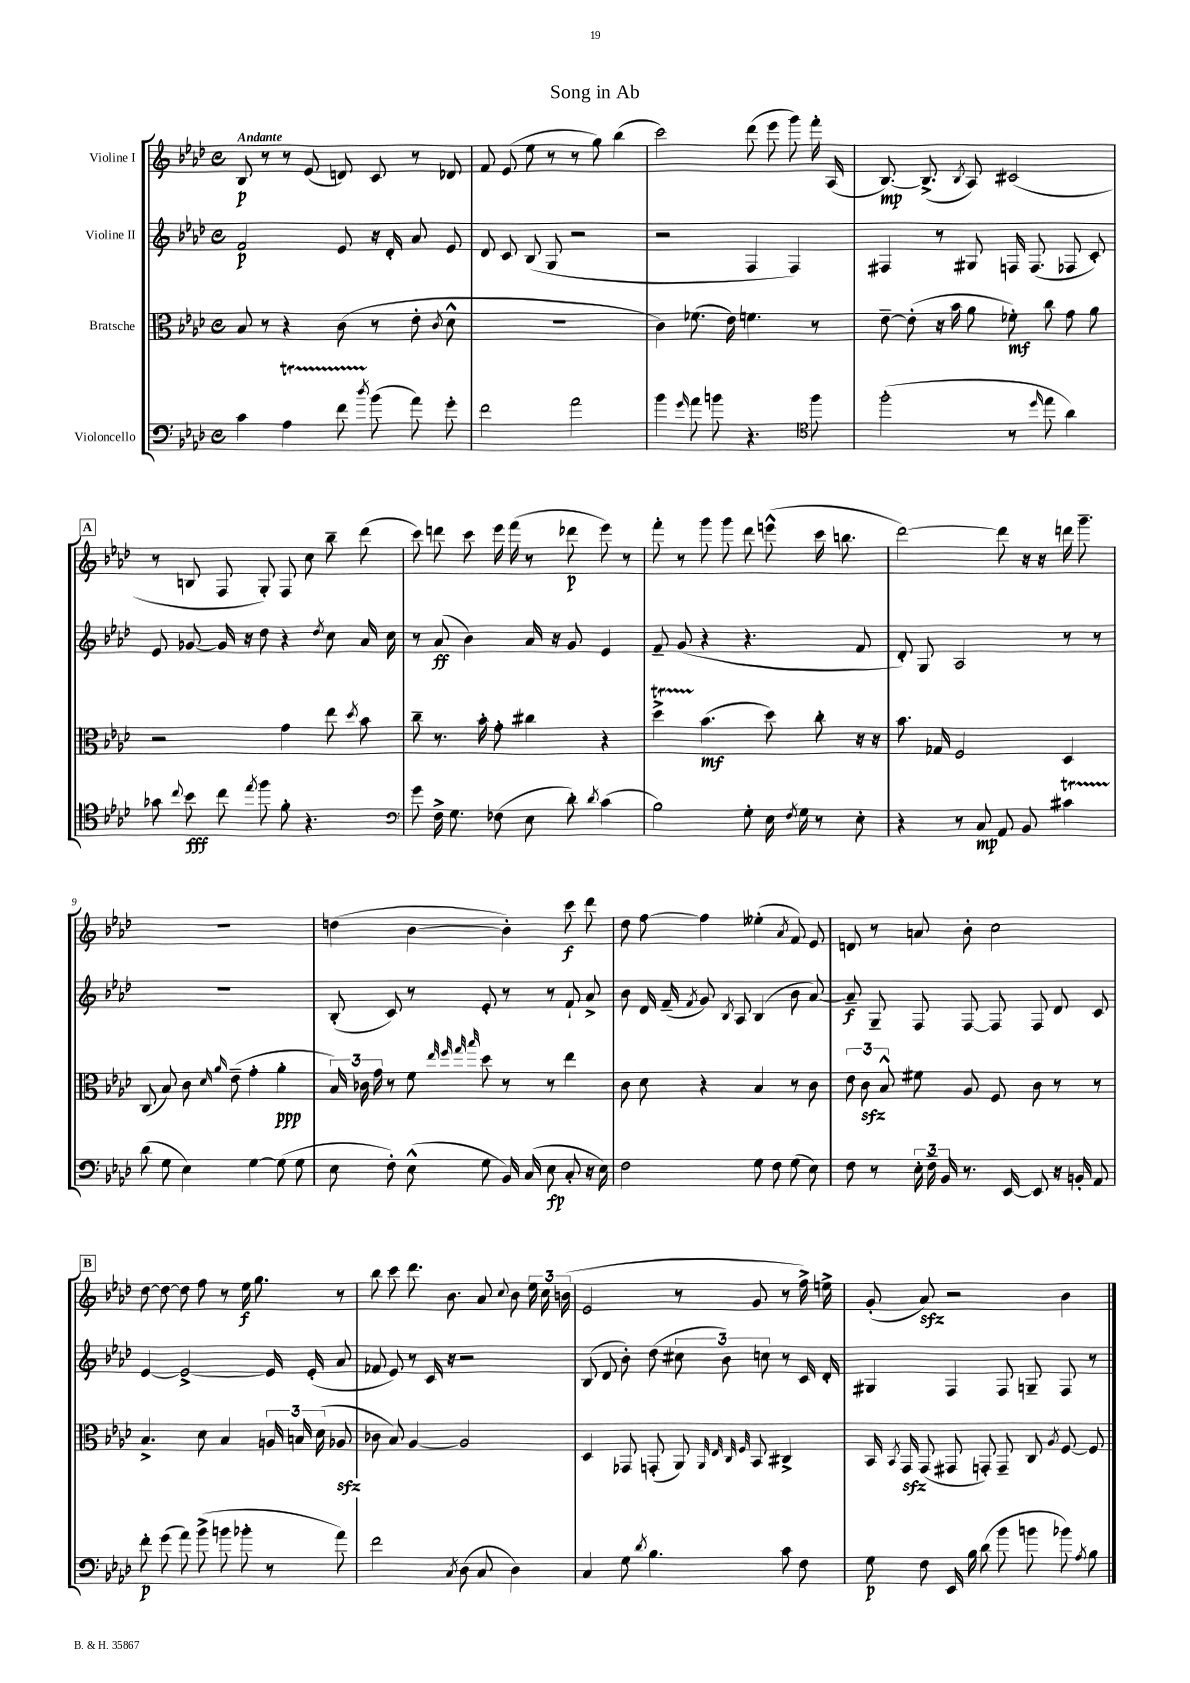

**kern	**dynam	**kern	**dynam	**kern	**dynam	**kern	**dynam
*part4	*part4	*part3	*part3	*part2	*part2	*part1	*part1
*staff4	*staff4	*staff3	*staff3	*staff2	*staff2	*staff1	*staff1
*I"Violoncello	*	*I"Bratsche	*	*I"Violine II	*	*I"Violine I	*
*clefF4	*	*clefC3	*	*clefG2	*	*clefG2	*
*k[b-e-a-d-]	*	*k[b-e-a-d-]	*	*k[b-e-a-d-]	*	*k[b-e-a-d-]	*
*M4/4	*	*M4/4	*	*M4/4	*	*M4/4	*
*met(c)	*	*met(c)	*	*met(c)	*	*met(c)	*
=1	=1	=1	=1	=1	=1	=1	=1
!	!	!	!	!	!	!LO:TX:a:B:t=Andante	!
4c\	.	8B-/	.	2f/	p	8B-/	p
.	.	8r	.	.	.	8r	.
4A-T\	.	4r	.	.	.	8r	.
.	.	.	.	.	.	(8e-/	.
8fTTT\	.	(8c\	.	8e-/	.	8dn/)	.
8qdd-/	.	.	.	.	.	.	.
(8b-\	.	8r	.	16r	.	8c/	.
.	.	.	.	16d-'/	.	.	.
8a-\)	.	8e-'\	.	8a-/	.	8r	.
.	.	8qc/	.	.	.	.	.
8g'\	.	8d-^^\	.	8e-/	.	8d-X/	.
=2	=2	=2	=2	=2	=2	=2	=2
2f\	.	1r	.	8d-/	.	8f/	.
.	.	.	.	8c/	.	(8e-/	.
.	.	.	.	(8B-/	.	8ee-\	.
.	.	.	.	8G/	.	8r	.
2a-\	.	.	.	2r	.	8r	.
.	.	.	.	.	.	8gg\)	.
.	.	.	.	.	.	(4bb-\	.
=3	=3	=3	=3	=3	=3	=3	=3
4b-\	.	4c\)	.	2r	.	2ccc\)	.
16qqg/	.	.	.	.	.	.	.
8a-\	.	(8.f-X\	.	.	.	.	.
8bn\	.	.	.	.	.	.	.
.	.	16e-\)	.	.	.	.	.
4.r	.	4.fn\	.	4F/	.	(8ddd-\	.
.	.	.	.	.	.	8eee-\	.
.	.	.	.	4F/)	.	8ggg\)	.
*clefC4	*	*	*	*	*	*	*
8ff\	.	8r	.	.	.	16fff'\	.
.	.	.	.	.	.	(16A-/	.
=4	=4	=4	=4	=4	=4	=4	=4
(2ff'\	.	[8e-~\	.	4F#X/	.	[8.B-/)	mp
.	.	(8e-'\]	.	.	.	.	.
.	.	.	.	.	.	(8.B-^/]	.
.	.	16r	.	8r	.	.	.
.	.	16b-\	.	.	.	.	.
.	.	.	.	.	.	8qB-/	.
.	.	8a-\	.	8G#X/	.	8A-/)	.
8r	.	8f-X'\)	mf	16Fn/	.	(2c#X/	.
.	.	.	.	(8.F/	.	.	.
16qqdd-/	.	.	.	.	.	.	.
8ee-\	.	8cc\	.	.	.	.	.
4a-\)	.	8g\	.	8F-X/	.	.	.
.	.	8a-\	.	8c'/)	.	.	.
!!LO:LB:g=z
!!LO:REH:place=s1:t=A
=5	=5	=5	=5	=5	=5	=5	=5
8g-X\	.	2r	.	8e-/	.	8r	.
8qqcc/	.	.	.	.	.	.	.
8b-\	fff	.	.	[8g-X/	.	8Bn/	.
8cc\	.	.	.	16g-/]	.	8F/	.
.	.	.	.	16r	.	.	.
8qee-/	.	.	.	.	.	.	.
8ff\	.	.	.	8dd-\	.	8G'/)	.
8f'\	.	4g\	.	4r	.	8F/	.
4.r	.	.	.	.	.	8cc\	.
.	.	.	.	8qdd-/	.	.	.
.	.	8ee-\	.	8cc\	.	8bb-~\	.
.	.	8qdd-/	.	.	.	.	.
.	.	8b-\	.	16a-/	.	(8ddd-\	.
.	.	.	.	16cc\	.	.	.
=6	=6	=6	=6	=6	=6	=6	=6
*clefF4	*	*	*	*	*	*	*
8g\	.	8cc~\	.	8r	.	8ccc\)	.
16F^\	.	8.r	.	(8a-/	ff	8dddn\	.
8.G\	.	.	.	.	.	.	.
.	.	.	.	4b-\)	.	8ccc\	.
.	.	16b-'\	.	.	.	.	.
(8F-X\	.	8g'\	.	.	.	16eee-\	.
.	.	.	.	.	.	(16fff\	.
8E-\	.	4cc#X\	.	16a-/	.	8r	.
.	.	.	.	16r	.	.	.
8d-'\)	.	.	.	8g/	.	8ddd-X\	p
8qd-/	.	.	.	.	.	.	.
(4c\	.	4r	.	4e-/	.	8eee-\)	.
.	.	.	.	.	.	8r	.
=7	=7	=7	=7	=7	=7	=7	=7
2B-\)	.	4dd-T^\	.	8f~/	.	8fff'\	.
.	.	.	.	(8g/	.	8r	.
.	.	(4.b-\	mf	4r	.	8ggg\	.
.	.	.	.	.	.	8ggg\	.
8G'\	.	.	.	4.r	.	8ddd-\	.
16E-\	.	8dd-\)	.	.	.	(8eeen^^\	.
8qF/	.	.	.	.	.	.	.
16G\	.	.	.	.	.	.	.
8r	.	8cc'\	.	.	.	16ccc\	.
.	.	.	.	.	.	8.bbn\	.
8E-'\	.	16r	.	8f/	.	.	.
.	.	16r	.	.	.	.	.
=8	=8	=8	=8	=8	=8	=8	=8
4r	.	8.b-\	.	8d-'/)	.	[2ddd-\)	.
.	.	.	.	8G/	.	.	.
.	.	16G-X/	.	.	.	.	.
8r	.	2F/	.	2A-/	.	.	.
8C/	mp	.	.	.	.	.	.
8AA-/	.	.	.	.	.	8ddd-\]	.
8BB-/	.	.	.	.	.	16r	.
.	.	.	.	.	.	16r	.
4c#Xt\	.	4D-/	.	8r	.	16dddn\	.
.	.	.	.	.	.	8.ggg~\	.
.	.	.	.	8r	.	.	.
!!LO:LB:g=z
=9	=9	=9	=9	=9	=9	=9	=9
(8d-\	.	(8C/	.	1r	.	1r	.
8G\	.	8B-/)	.	.	.	.	.
4E-\)	.	8c\	.	.	.	.	.
.	.	16qqd-/	.	.	.	.	.
.	.	16qqa-/	.	.	.	.	.
.	.	(8e-~\	.	.	.	.	.
[4G\	.	4g'\	.	.	.	.	.
(8G\]	.	4a-'\	ppp	.	.	.	.
8G\	.	.	.	.	.	.	.
=10	=10	=10	=10	=10	=10	=10	=10
8E-\	.	24B-/)	.	(8B-'/	.	(4ddn\	.
.	.	24c-X\	.	.	.	.	.
.	.	24g\	.	.	.	.	.
8F'\)	.	8r	.	8c/)	.	.	.
(8E-^^\	.	8f\	.	8r	.	[4b-\	.
.	.	32qqee-/	.	.	.	.	.
.	.	32qqff/	.	.	.	.	.
.	.	32qqgg/	.	.	.	.	.
.	.	32qqbb-/	.	.	.	.	.
8G\	.	8dd-\	.	8e-'/	.	.	.
16BB-/)	.	8r	.	8r	.	4b-'\])	.
(16C/	.	.	.	.	.	.	.
8E-\	fp	8r	.	8r	.	.	.
8C'/	.	4ee-\	.	8f`/	.	8ccc\	f
16r	.	.	.	8a-^/	.	8ddd-\	.
16E-\)	.	.	.	.	.	.	.
=11	=11	=11	=11	=11	=11	=11	=11
2F\	.	8c\	.	8b-\	.	8dd-\	.
.	.	8d-\	.	16d-/	.	[8ff\	.
.	.	.	.	(16f~/	.	.	.
.	.	.	.	8qf/	.	.	.
.	.	4r	.	8g/)	.	4ff\]	.
.	.	.	.	8qB-/	.	.	.
.	.	.	.	8A-/	.	.	.
8G\	.	4B-/	.	(4B-/	.	(4ee--X'\	.
8F\	.	.	.	.	.	.	.
.	.	.	.	.	.	8qa-/	.
(8G\	.	8r	.	8b-\	.	8f/)	.
8E-\)	.	8c\	.	[8a-/)	.	8e-/	.
=12	=12	=12	=12	=12	=12	=12	=12
8F\	.	12e-\	.	8a-~/]	f	8dn/	.
.	.	12czz\	.	.	.	.	.
8r	.	.	.	8G~/	.	8r	.
.	.	12B-^^/	.	.	.	.	.
24E-'\	.	8f#X\	.	8F/	.	8an/	.
24F~\	.	.	.	.	.	.	.
24BB-/	.	.	.	.	.	.	.
8.r	.	8A-/	.	[8F/	.	8b-'\	.
.	.	8F/	.	8F/]	.	2cc\	.
[16EE-/	.	.	.	.	.	.	.
8EE-/]	.	8c\	.	8F/	.	.	.
16r	.	8r	.	8d-/	.	.	.
16BBn'/	.	.	.	.	.	.	.
8AA-/	.	8r	.	8c/	.	.	.
!!LO:LB:g=z
!!LO:REH:place=s1:t=B
=13	=13	=13	=13	=13	=13	=13	=13
8f'\	p	4.B-^/	.	[4e-/	.	[8dd-\	.
(8g\	.	.	.	.	.	8dd-\_	.
8a-\)	.	.	.	2e-^/_	.	8dd-\]	.
(8b-^\	.	8d-\	.	.	.	8ff\	.
8bn\	.	4B-/	.	.	.	8r	.
8b-X'\	.	.	.	.	.	16ee-\	f
.	.	.	.	.	.	8.gg\	.
8r	.	24An/	.	16e-/]	.	.	.
.	.	24Bn/	.	.	.	.	.
.	.	.	.	(16e-'/	.	.	.
.	.	(24d-\	.	.	.	.	.
8a-\)	.	8A-Xzz/	.	8a-/	.	8r	.
=14	=14	=14	=14	=14	=14	=14	=14
2f\	.	8c-X\	.	8f-X/	.	8bb-\	.
.	.	8B-/)	.	8e-/)	.	8ccc\	.
.	.	[4A-/	.	8r	.	8.ddd-\	.
.	.	.	.	16c/	.	.	.
.	.	.	.	16r	.	8.b-\	.
8qC/	.	.	.	.	.	.	.
(8D-\	.	2A-/]	.	2r	.	.	.
8C/	.	.	.	.	.	8a-/	.
.	.	.	.	.	.	8qqcc/	.
4D-\)	.	.	.	.	.	8b-\	.
.	.	.	.	.	.	24ee-\	.
.	.	.	.	.	.	24cc\	.
.	.	.	.	.	.	(24bn\	.
=15	=15	=15	=15	=15	=15	=15	=15
4C/	.	4D-/	.	(8B-/	.	2e-/	.
.	.	.	.	8d-/	.	.	.
8G\	.	8GG-X/	.	8b-'\)	.	.	.
8qd-/	.	.	.	.	.	.	.
4.B-\	.	(8GGn'/	.	(8dd-\	.	.	.
.	.	8AA-/)	.	12cc#X\	.	8r	.
.	.	.	.	12b-\)	.	.	.
.	.	32qqAA-/	.	.	.	.	.
.	.	32qqE-/	.	.	.	.	.
.	.	32qqC/	.	.	.	.	.
.	.	32qqF/	.	.	.	.	.
.	.	8BB-/	.	.	.	8g/	.
.	.	.	.	12ccn\	.	.	.
8c\	.	4C#X^/	.	8r	.	8r	.
8F\	.	.	.	16c/	.	16ff^\)	.
.	.	.	.	16d-'/	.	16een^\	.
=16	=16	=16	=16	=16	=16	=16	=16
8G\	p	16BB-/	.	4G#X/	.	(8g'/	.
.	.	8qBB-/	.	.	.	.	.
.	.	16GGzz/	.	.	.	.	.
8F\	.	(8GG/	.	.	.	8a-zz/)	.
16EE-/	.	8GG#X/	.	4F/	.	2r	.
16B-\	.	.	.	.	.	.	.
(8d-\	.	8GGn'/)	.	.	.	.	.
8b-\	.	8GG~/	.	8F/	.	.	.
8bn\	.	8C/	.	8Gn~/	.	.	.
.	.	8qA-/	.	.	.	.	.
8b-X\)	.	[8F/	.	8F/	.	4b-\	.
8qA-/	.	.	.	.	.	.	.
8B-\	.	8F/]	.	8r	.	.	.
==	==	==	==	==	==	==	==
*-	*-	*-	*-	*-	*-	*-	*-
